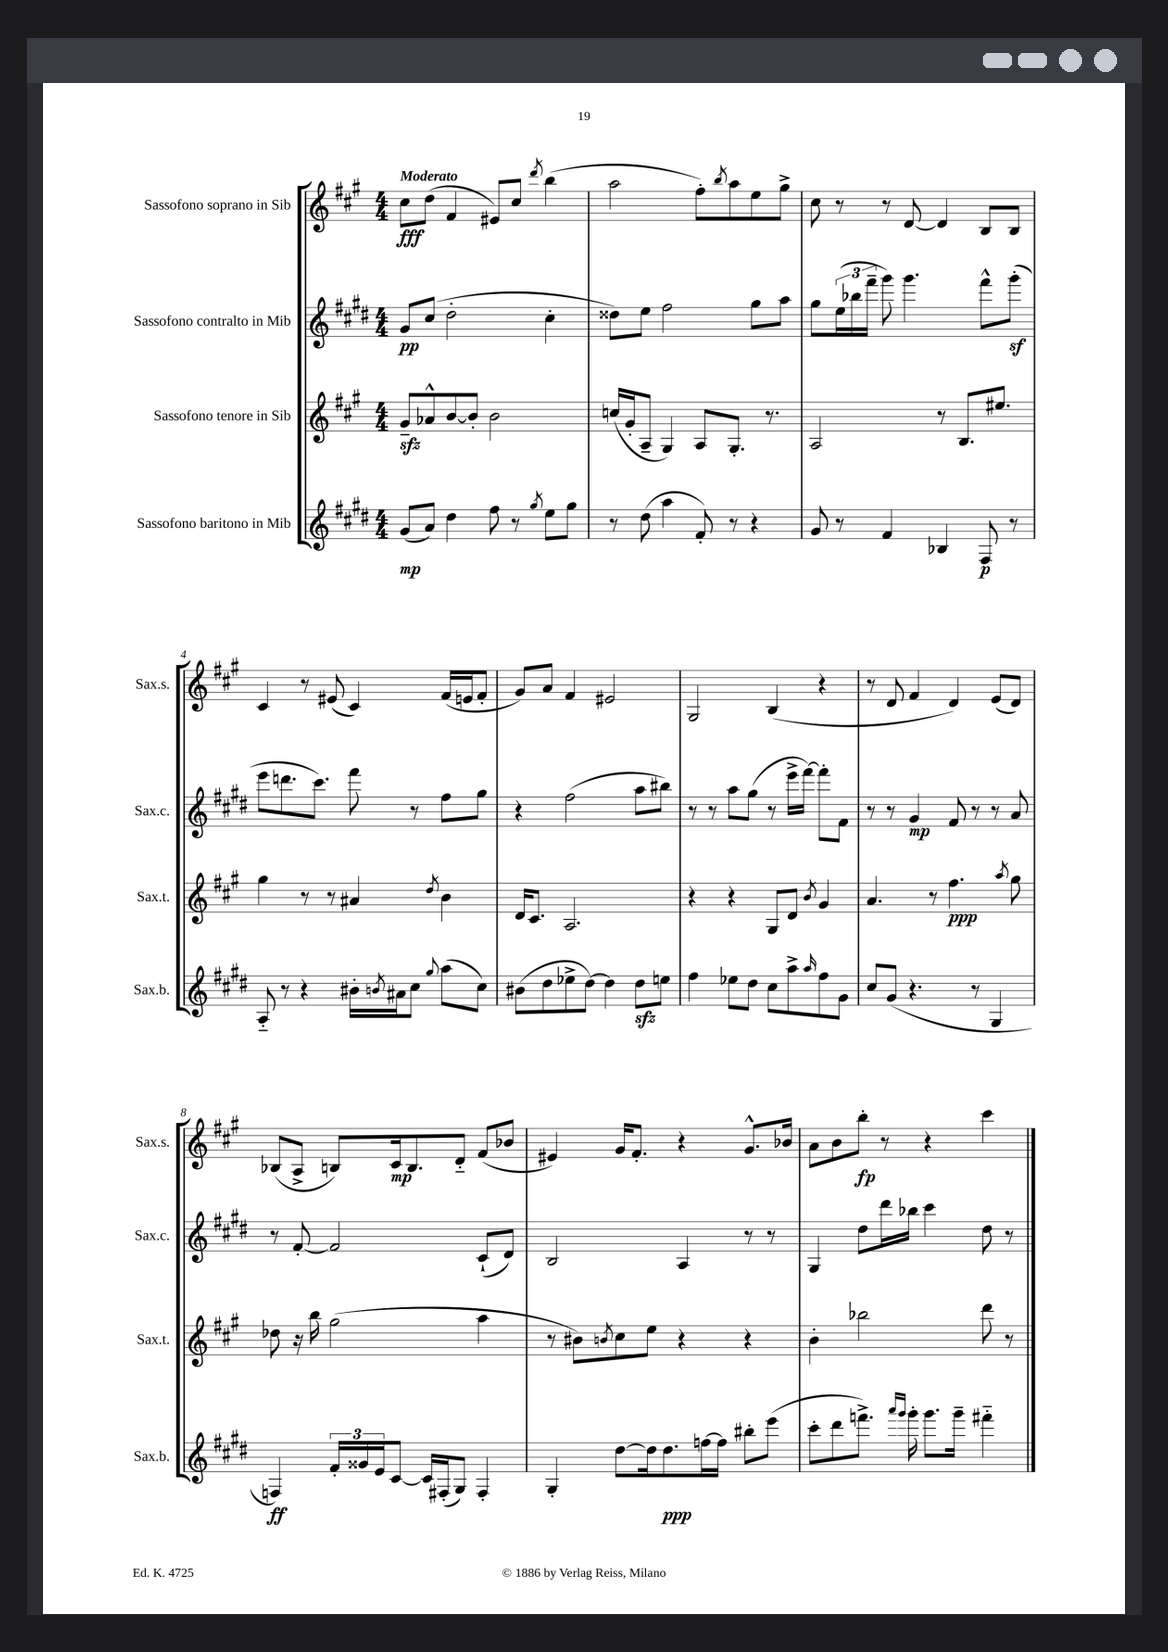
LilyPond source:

<<
\new StaffGroup <<
\new Staff = "s0" \with { instrumentName = "Sassofono soprano in Sib" shortInstrumentName = "Sax.s." } {
    \clef treble \key a \major \numericTimeSignature \time 4/4 \tempo "Moderato"
    cis''8\fff d''8( fis'4 eis'8) cis''8 \acciaccatura { d'''8 } b''4( |
    a''2 fis''8-.) \acciaccatura { b''8 } a''8 e''8 gis''8-> |
    cis''8 r8 r8 d'8~ d'4 b8 b8 |
    cis'4 r8 eis'8( cis'4) fis'16( e'16 fis'8-. |
    gis'8) a'8 fis'4 eis'2 |
    gis2 b4( r4 |
    r8 d'8 fis'4 d'4) e'8( d'8) |
    bes8( a8-> b8) cis'16\mp b8. d'8-_ fis'8( bes'8 |
    eis'4) gis'16 fis'8.-. r4 gis'8.-^ bes'16 |
    a'8 b'8 b''8-.\fp r8 r4 cis'''4 \bar "|." |
}
\new Staff = "s1" \with { instrumentName = "Sassofono contralto in Mib" shortInstrumentName = "Sax.c." } {
    \clef treble \key e \major \numericTimeSignature \time 4/4
    gis'8\pp cis''8( dis''2-. cis''4-. |
    disis''8) e''8 fis''2 gis''8 a''8 |
    gis''8 \tuplet 3/2 { e''16( bes''16 fis'''16-- } gis'''8) gis'''4. fis'''8-^ gis'''8-.\sf( |
    e'''8 d'''8. cis'''8.) fis'''8 r8 fis''8 gis''8 |
    r4 fis''2( a''8 bis''8) |
    r8 r8 a''8 gis''8( r8 e'''16-> fis'''16~) fis'''8-. fis'8 |
    r8 r8 gis'4\mp fis'8 r8 r8 a'8 |
    r8 fis'8~-. fis'2 cis'8-!( dis'8) |
    b2 a4 r8 r8 |
    gis4 dis''8 dis'''16 bes''16 cis'''4 dis''8 r8 \bar "|." |
}
\new Staff = "s2" \with { instrumentName = "Sassofono tenore in Sib" shortInstrumentName = "Sax.t." } {
    \clef treble \key a \major \numericTimeSignature \time 4/4
    gis'8--\sfz aes'8-^ b'8~ b'8-. b'2 |
    c''16( gis'16-. a8-- gis4) a8 gis8.-. r8. |
    a2 r8 b8. eis''8. |
    gis''4 r8 r8 ais'4 \acciaccatura { d''8 } b'4 |
    d'16 cis'8. a2. |
    r4 r4 gis8 d'8 \acciaccatura { b'8 } gis'4 |
    a'4. r8 fis''4.\ppp \acciaccatura { a''8 } gis''8 |
    des''8 r16 b''16 gis''2( a''4 |
    r8 bis'8) \acciaccatura { b'8 } cis''8 e''8 r4 r4 |
    b'4-. bes''2 d'''8 r8 \bar "|." |
}
\new Staff = "s3" \with { instrumentName = "Sassofono baritono in Mib" shortInstrumentName = "Sax.b." } {
    \clef treble \key e \major \numericTimeSignature \time 4/4
    gis'8\mp( a'8) dis''4 fis''8 r8 \acciaccatura { gis''8 } e''8 gis''8 |
    r8 dis''8( a''4 fis'8-.) r8 r4 |
    gis'8 r8 fis'4 bes4 fis8\p r8 |
    a8-_ r8 r4 bis'16-. \acciaccatura { b'8 } ais'16 cis''8 \appoggiatura { gis''8 } a''8( cis''8) |
    bis'8( dis''8 ees''8-> dis''8~) dis''4 dis''8\sfz e''8 |
    fis''4 ees''8 dis''8 cis''8 a''8-> \grace { a''16 } fis''8 gis'8 |
    cis''8 gis'8( r4. r8 gis4 |
    f4\ff) \tuplet 3/2 { fis'16-. gisis'16 e'16 } cis'8~ cis'16 fis16-.( gis8) fis4-. |
    gis4-. dis''8~ dis''16 dis''8.\ppp f''16~ f''16 bis''8-. e'''8( |
    cis'''8-. dis'''8 f'''8.->) \grace { a'''16 gis'''16 } gis'''16-. gis'''8. gis'''16-- fis'''4-_ \bar "|." |
}
>>
>>
